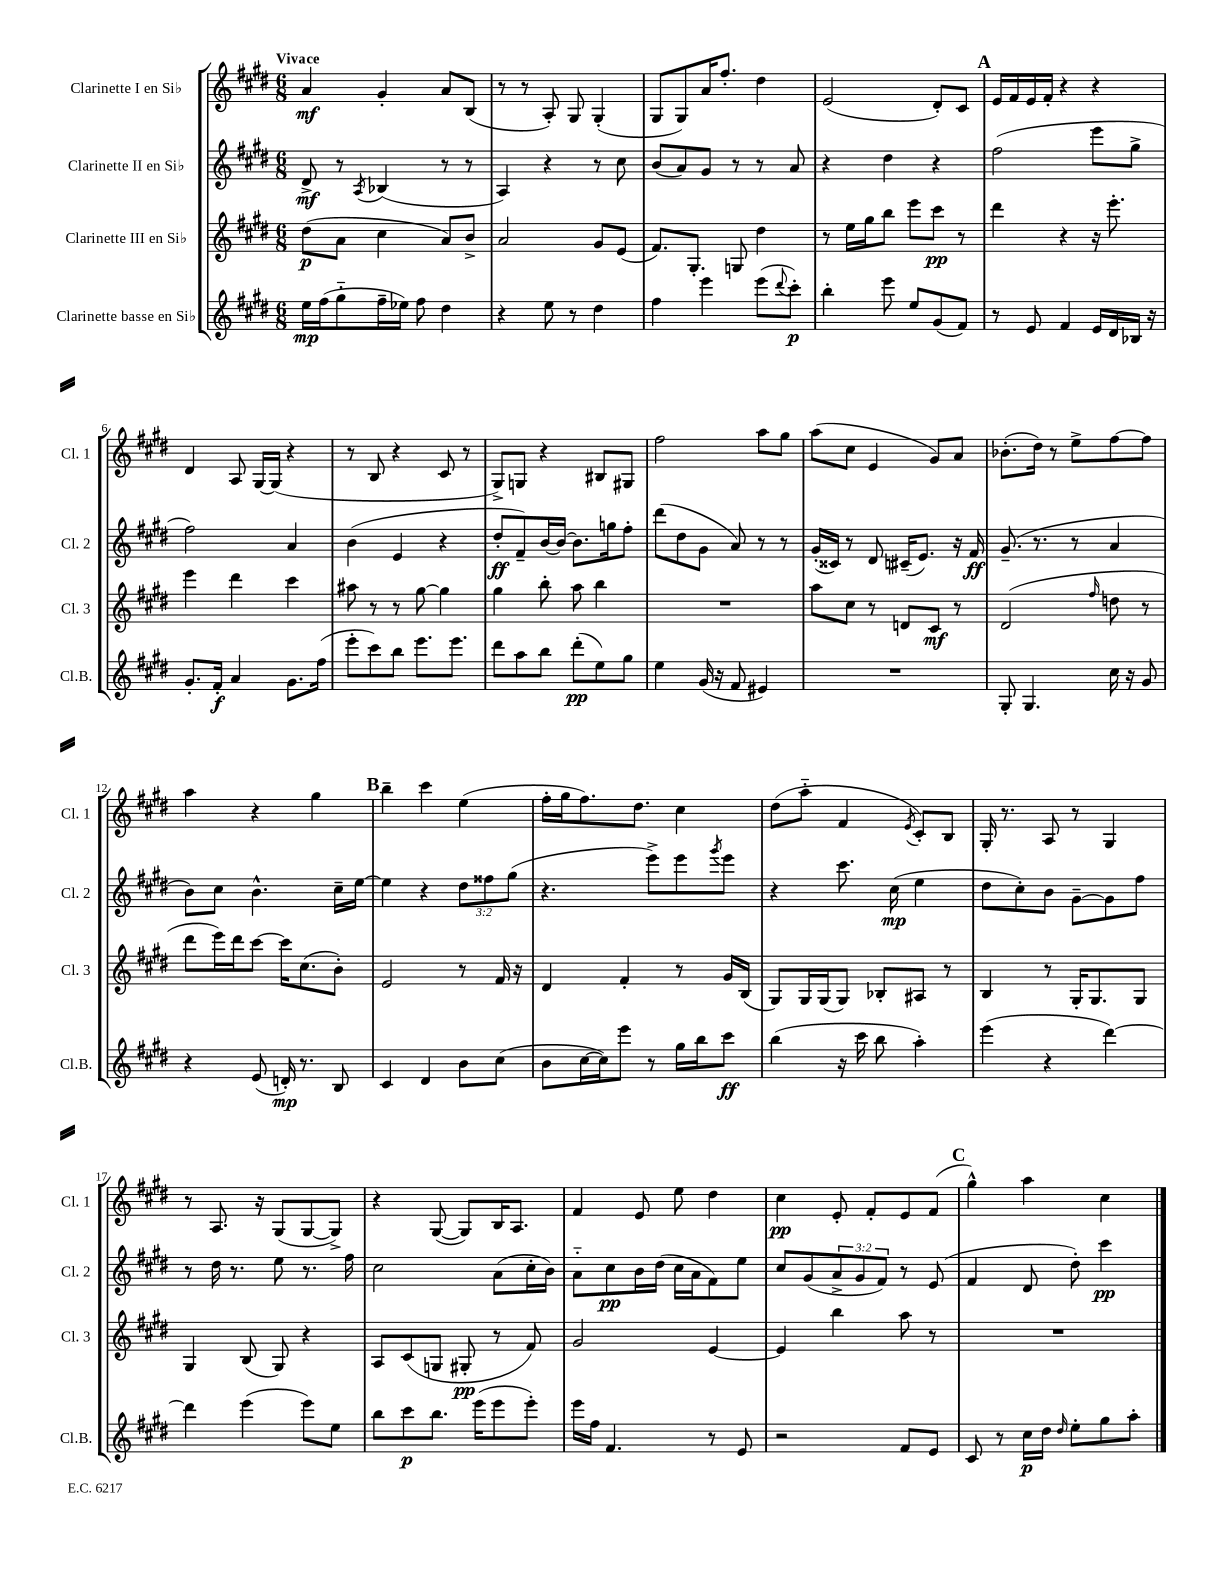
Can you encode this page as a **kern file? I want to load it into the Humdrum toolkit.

**kern	**dynam	**kern	**dynam	**kern	**dynam	**kern	**dynam
*part4	*part4	*part3	*part3	*part2	*part2	*part1	*part1
*staff4	*staff4	*staff3	*staff3	*staff2	*staff2	*staff1	*staff1
*I"Clarinette basse en Si♭	*	*I"Clarinette III en Si♭	*	*I"Clarinette II en Si♭	*	*I"Clarinette I en Si♭	*
*I'Cl.B.	*	*I'Cl. 3	*	*I'Cl. 2	*	*I'Cl. 1	*
*clefG2	*	*clefG2	*	*clefG2	*	*clefG2	*
*k[f#c#g#d#]	*	*k[f#c#g#d#]	*	*k[f#c#g#d#]	*	*k[f#c#g#d#]	*
*M6/8	*	*M6/8	*	*M6/8	*	*M6/8	*
=1	=1	=1	=1	=1	=1	=1	=1
!	!	!	!	!	!	!LO:TX:a:B:t=Vivace	!
16ee\LL	mp	(8dd#\L	p	8d#^/	mf	4a/	mf
(16ff#\J	.	.	.	.	.	.	.
8gg#\	.	8a\J	.	8r	.	.	.
.	.	.	.	8qA/	.	.	.
16ff#~\L	.	4cc#\	.	(4B-X/	.	4g#'/	.
16ee-X\JJ)	.	.	.	.	.	.	.
8ff#\	.	.	.	.	.	.	.
4dd#\	.	8a/L)	.	8r	.	8a/L	.
.	.	8b^/J	.	8r	.	(8B/J	.
=2	=2	=2	=2	=2	=2	=2	=2
4r	.	2a/	.	4A/)	.	8r	.
.	.	.	.	.	.	8r	.
8ee\	.	.	.	4r	.	8A'/)	.
8r	.	.	.	.	.	8G#/	.
4dd#\	.	8g#/L	.	8r	.	(4G#'/	.
.	.	(8e/J	.	8cc#\	.	.	.
=3	=3	=3	=3	=3	=3	=3	=3
4ff#\	.	8.f#/L)	.	(8b/L	.	8G#/L	.
.	.	.	.	8a/)	.	8G#/)	.
.	.	8.G#'/J	.	.	.	.	.
4eee\	.	.	.	8g#/J	.	16a/K	.
.	.	.	.	.	.	8.ff#'/J	.
.	.	8Gn/	.	8r	.	.	.
(8eee\L	.	4dd#\	.	8r	.	4dd#\	.
8qqddd#/	.	.	.	.	.	.	.
8ccc#'\J)	p	.	.	8a/	.	.	.
=4	=4	=4	=4	=4	=4	=4	=4
4bb'\	.	8r	.	4r	.	(2e/	.
.	.	16ee\LL	.	.	.	.	.
.	.	16gg#\J	.	.	.	.	.
8eee\	.	8bb\J	.	4dd#\	.	.	.
8ee/L	.	8eee\L	.	.	.	.	.
(8g#/	.	8ccc#\J	pp	4r	.	8d#'/L)	.
8f#/J)	.	8r	.	.	.	8c#/J	.
!!LO:REH:place=s1:t=A
=5	=5	=5	=5	=5	=5	=5	=5
8r	.	4ddd#\	.	(2ff#\	.	16e/LL	.
.	.	.	.	.	.	16f#/	.
8e/	.	.	.	.	.	16e/	.
.	.	.	.	.	.	16f#'/JJ	.
4f#/	.	4r	.	.	.	4r	.
16e/LL	.	16r	.	8eee\L	.	4r	.
16d#/	.	8.eee'\	.	.	.	.	.
16B-X/JJ	.	.	.	8gg#^\J	.	.	.
16r	.	.	.	.	.	.	.
!!LO:LB:g=z
=6	=6	=6	=6	=6	=6	=6	=6
8.g#'/L	.	4eee\	.	2ff#\)	.	4d#/	.
16f#'/Jk	f	.	.	.	.	.	.
4a/	.	4ddd#\	.	.	.	8A/	.
.	.	.	.	.	.	[16G#/LL	.
.	.	.	.	.	.	(16G#/JJ]	.
8.g#\L	.	4ccc#\	.	4a/	.	4r	.
(16ff#\Jk	.	.	.	.	.	.	.
=7	=7	=7	=7	=7	=7	=7	=7
8eee'\L	.	8aa#X\	.	(4b\	.	8r	.
8ccc#\)	.	8r	.	.	.	8B/	.
8bb\J	.	8r	.	4e/	.	4r	.
8.eee\L	.	[8gg#\	.	.	.	.	.
.	.	4gg#\]	.	4r	.	8c#/	.
8.eee\J	.	.	.	.	.	.	.
.	.	.	.	.	.	8r	.
=8	=8	=8	=8	=8	=8	=8	=8
8ddd#\L	.	4gg#\	.	8dd#'/L	ff	8G#^/L)	.
8aa\	.	.	.	8f#~/)	.	8Gn/J	.
8bb\J	.	8bb'\	.	[16b/L	.	4r	.
.	.	.	.	16b/JJ_	.	.	.
(8ddd#'\L	pp	8aa\	.	8.b\L]	.	.	.
8ee\)	.	4bb\	.	.	.	8B#X/L	.
.	.	.	.	16ggn\k	.	.	.
8gg#\J	.	.	.	8ff#'\J	.	8G#X/J	.
=9	=9	=9	=9	=9	=9	=9	=9
4ee\	.	2.r	.	(8ddd#\L	.	2ff#\	.
.	.	.	.	8dd#\	.	.	.
(16g#/	.	.	.	8g#\J	.	.	.
16r	.	.	.	.	.	.	.
8f#/	.	.	.	8a/)	.	.	.
4e#X/)	.	.	.	8r	.	8aa\L	.
.	.	.	.	8r	.	8gg#\J	.
=10	=10	=10	=10	=10	=10	=10	=10
2.r	.	8aa\L	.	(16g#'/LL	.	(8aa\L	.
.	.	.	.	16c##X/JJ)	.	.	.
.	.	8cc#\J	.	8r	.	8cc#\J	.
.	.	8r	.	8d#/	.	4e/	.
.	.	8dn/L	.	(16c#X~/KL	.	.	.
.	.	.	.	8.e/J)	.	.	.
.	.	8c#/J	mf	.	.	8g#/L)	.
.	.	8r	.	16r	.	8a/J	.
.	.	.	.	16f#/	ff	.	.
=11	=11	=11	=11	=11	=11	=11	=11
8G#'/	.	(2d#/	.	(8.g#~/	.	(8.b-X'\L	.
4.G#/	.	.	.	.	.	.	.
.	.	.	.	8.r	.	16dd#\Jk)	.
.	.	.	.	.	.	8r	.
.	.	.	.	8r	.	8ee^\L	.
.	.	16qqff#/	.	.	.	.	.
16cc#\	.	8ddn\	.	4a/	.	[8ff#\	.
16r	.	.	.	.	.	.	.
8g#/	.	8r	.	.	.	8ff#\J]	.
!!LO:LB:g=z
=12	=12	=12	=12	=12	=12	=12	=12
4r	.	8ddd#\L	.	8b\L)	.	4aa\	.
.	.	16eee\L)	.	8cc#\J	.	.	.
.	.	16ddd#\J	.	.	.	.	.
(8e/	.	[8ccc#\J	.	4.b^^\	.	4r	.
16dn'/)	mp	16ccc#\KL]	.	.	.	.	.
8.r	.	(8.cc#\	.	.	.	.	.
.	.	.	.	.	.	4gg#\	.
8B/	.	8b'\J)	.	16cc#~\LL	.	.	.
.	.	.	.	[16ee\JJ	.	.	.
!!LO:REH:place=s1:t=B
=13	=13	=13	=13	=13	=13	=13	=13
4c#/	.	2e/	.	4ee\]	.	4bb~\	.
4d#/	.	.	.	4r	.	4ccc#\	.
8b\L	.	8r	.	12dd#\L	.	(4ee\	.
.	.	.	.	12ff##X\	.	.	.
(8cc#\J	.	16f#/	.	.	.	.	.
.	.	.	.	(12gg#\J	.	.	.
.	.	16r	.	.	.	.	.
=14	=14	=14	=14	=14	=14	=14	=14
8b\L	.	4d#/	.	4.r	.	16ff#'\LL	.
.	.	.	.	.	.	16gg#\J	.
[16cc#\L	.	.	.	.	.	8.ff#\)	.
16cc#\J])	.	.	.	.	.	.	.
8eee\J	.	4f#'/	.	.	.	.	.
.	.	.	.	.	.	8.dd#\J	.
8r	.	.	.	8eee^\L)	.	.	.
16gg#\LL	.	8r	.	8eee\	.	4cc#\	.
16bb\J	.	.	.	.	.	.	.
.	.	.	.	8qggg#/	.	.	.
8ccc#\J	ff	16g#/LL	.	8eee\J	.	.	.
.	.	(16B/JJ	.	.	.	.	.
=15	=15	=15	=15	=15	=15	=15	=15
(4bb\	.	8G#/L)	.	4r	.	(8dd#\L	.
.	.	16G#/L	.	.	.	8aa\J	.
.	.	(16G#/J	.	.	.	.	.
16r	.	8G#/J)	.	8.ccc#\	.	4f#/	.
16ccc#\	.	.	.	.	.	.	.
8bb\	.	8B-X'/L	.	.	.	.	.
.	.	.	.	(16cc#\	mp	.	.
.	.	.	.	.	.	8qe/	.
4aa'\)	.	8A#X/J	.	4ee\	.	8c#'/L)	.
.	.	8r	.	.	.	8B/J	.
=16	=16	=16	=16	=16	=16	=16	=16
(4eee\	.	4B/	.	8dd#\L	.	16G#'/	.
.	.	.	.	.	.	8.r	.
.	.	.	.	8cc#'\)	.	.	.
4r	.	8r	.	8b\J	.	8A/	.
.	.	16G#'/KL	.	[8g#~\L	.	8r	.
.	.	8.G#/	.	.	.	.	.
[4ddd#\)	.	.	.	8g#\]	.	4G#/	.
.	.	8G#/J	.	8ff#\J	.	.	.
!!LO:LB:g=z
=17	=17	=17	=17	=17	=17	=17	=17
4ddd#\]	.	4G#/	.	8r	.	8r	.
.	.	.	.	16dd#\	.	8.A/	.
.	.	.	.	8.r	.	.	.
(4eee\	.	(8B/	.	.	.	.	.
.	.	.	.	.	.	16r	.
.	.	8G#/)	.	8ee\	.	(8G#/L	.
8eee\L)	.	4r	.	8.r	.	[8G#/	.
8ee\J	.	.	.	.	.	8G#^/J])	.
.	.	.	.	16ff#\	.	.	.
=18	=18	=18	=18	=18	=18	=18	=18
8bb\L	.	8A/L	.	2cc#\	.	4r	.
8ccc#\	p	(8c#/	.	.	.	.	.
8.bb\J	.	8Gn/J	.	.	.	([8G#/	.
.	.	8G#X'/	pp	.	.	8G#/L])	.
(16eee\KL	.	.	.	.	.	.	.
8eee\	.	8r	.	(8a\L	.	16B/K	.
.	.	.	.	.	.	8.A/J	.
8eee'\J)	.	8f#/)	.	16cc#'\L	.	.	.
.	.	.	.	16b\JJ)	.	.	.
=19	=19	=19	=19	=19	=19	=19	=19
16eee\LL	.	2g#/	.	8a\L	.	4f#/	.
16ff#\JJ	.	.	.	.	.	.	.
4.f#/	.	.	.	8cc#\	pp	.	.
.	.	.	.	16b\L	.	8e/	.
.	.	.	.	(16dd#\JJ	.	.	.
.	.	.	.	16cc#\LL	.	8ee\	.
.	.	.	.	16a\J	.	.	.
8r	.	[4e/	.	8f#\)	.	4dd#\	.
8e/	.	.	.	8ee\J	.	.	.
=20	=20	=20	=20	=20	=20	=20	=20
2r	.	4e/]	.	8cc#/L	.	4cc#\	pp
.	.	.	.	(8g#/	.	.	.
.	.	4bb\	.	12a^/	.	8e'/	.
.	.	.	.	12g#/	.	.	.
.	.	.	.	.	.	8f#'/L	.
.	.	.	.	12f#/J)	.	.	.
8f#/L	.	8aa\	.	8r	.	8e/	.
8e/J	.	8r	.	(8e/	.	(8f#/J	.
!!LO:REH:place=s1:t=C
=21	=21	=21	=21	=21	=21	=21	=21
8c#/	.	2.r	.	4f#/	.	4gg#^^\)	.
8r	.	.	.	.	.	.	.
16cc#\LL	p	.	.	8d#/	.	4aa\	.
16dd#\JJ	.	.	.	.	.	.	.
16qqdd#/	.	.	.	.	.	.	.
8ee'\L	.	.	.	8dd#'\)	.	.	.
8gg#\	.	.	.	4ccc#\	pp	4cc#\	.
8aa'\J	.	.	.	.	.	.	.
==	==	==	==	==	==	==	==
*-	*-	*-	*-	*-	*-	*-	*-
